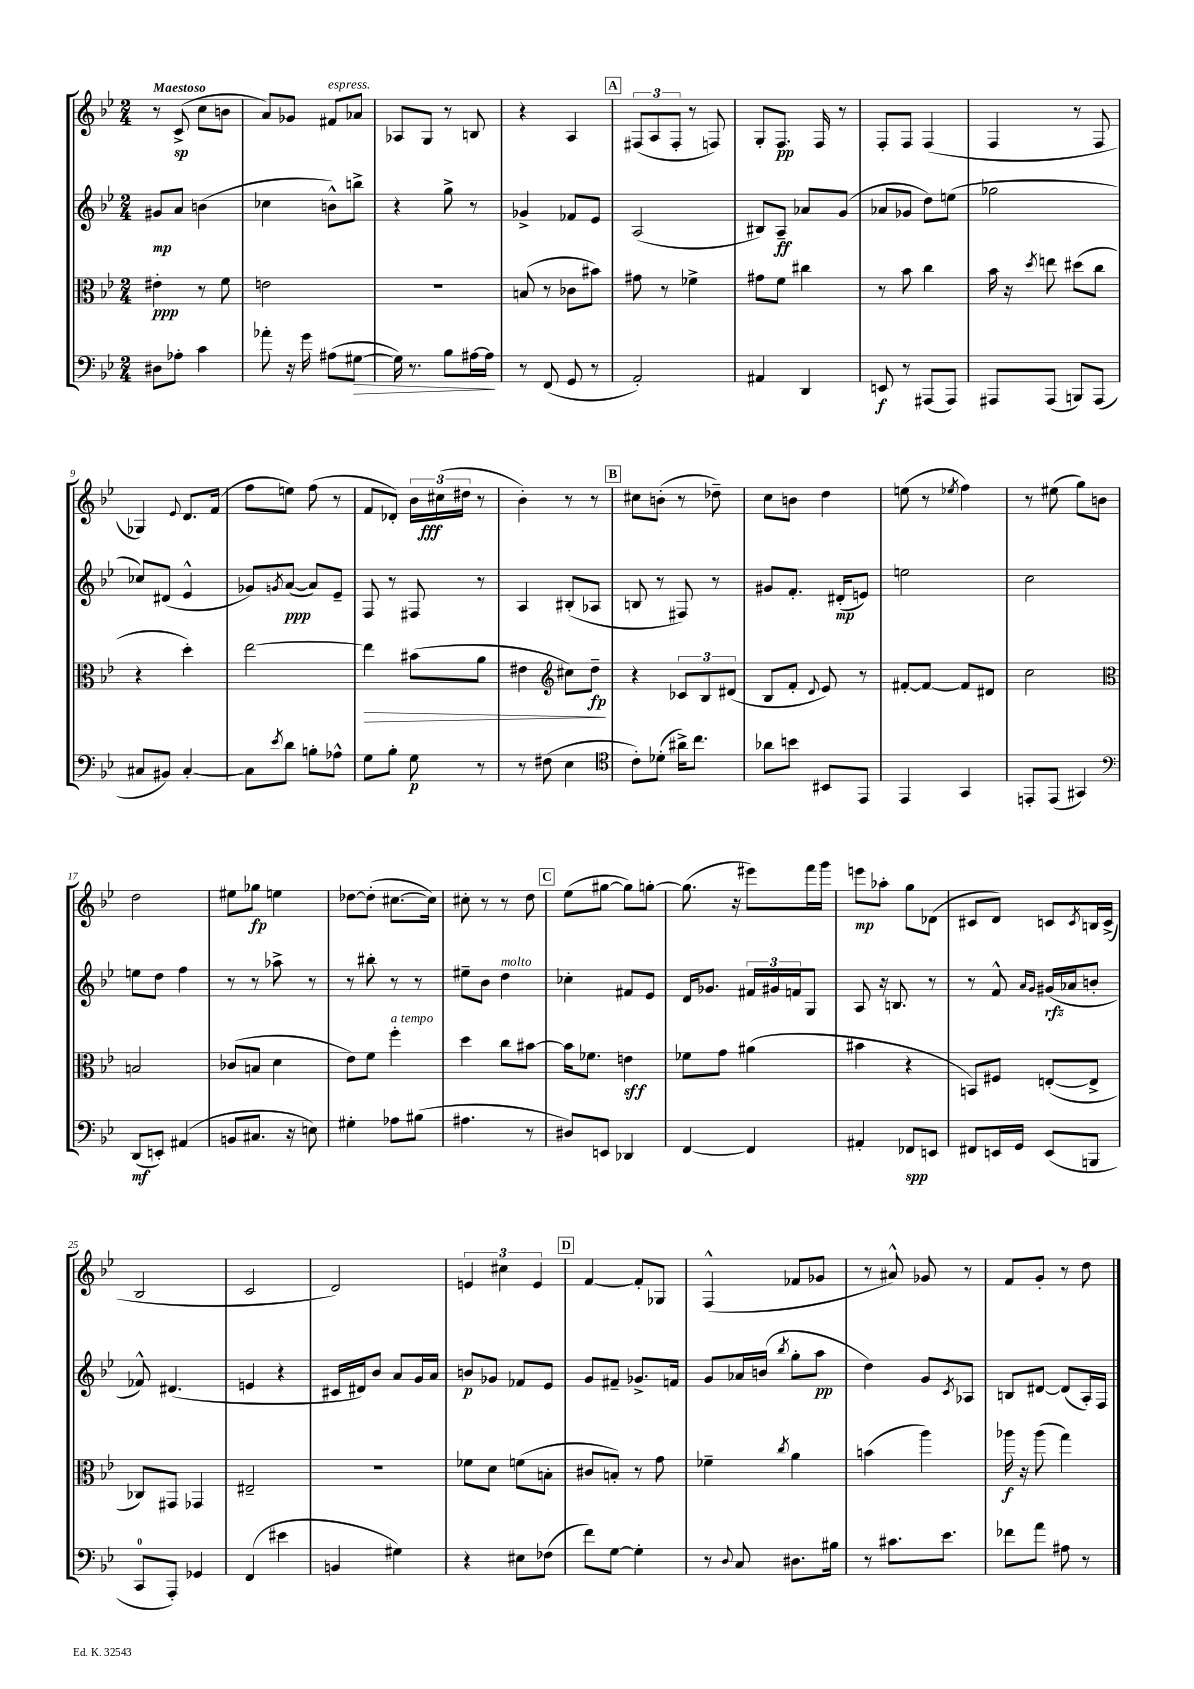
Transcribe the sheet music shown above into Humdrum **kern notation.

**kern	**kern	**kern	**kern
*staff4	*staff3	*staff2	*staff1
*clefF4	*clefC3	*clefG2	*clefG2
*k[b-e-]	*k[b-e-]	*k[b-e-]	*k[b-e-]
*M2/4	*M2/4	*M2/4	*M2/4
8D#\L	4e#'\	8g#/L	8r
8A-'\J	.	8a/J	(8c^/
4c\	8r	(4b\	8cc\L
.	8f\	.	8b\J
=	=	=	=
8a-'\	2e\	4cc-\	8a/L)
16r	.	.	8g-/J
16g\	.	.	.
(8A#\L	.	8b^^\L)	8f#/L
[8G#\J	.	8bb^\J	8a-/J
=	=	=	=
16G#\])	2r	4r	8A-/L
8.r	.	.	.
.	.	.	8G/J
8B-\L	.	8gg^\	8r
[16A#\L	.	8r	8B/
16A#\]JJ	.	.	.
=	=	=	=
8r	(8B/	4g-^/	4r
(8FF/	8r	.	.
8GG/	8c-\L	8f-/L	4A/
8r	8b#\J)	8e-/J	.
=	=	=	=
2AA'/)	8g#\	(2A/	(12F#/L
.	.	.	12A/
.	8r	.	.
.	.	.	12F#'/J
.	4f-^\	.	8r
.	.	.	8F/)
=	=	=	=
4AA#/	8g#\L	8B#/L)	8G'/L
.	8f\J	8A~/J	8.F/J
4DD/	4cc#\	8a-/L	.
.	.	.	16F/
.	.	(8g/J	8r
=	=	=	=
8EE/	8r	8a-/L	8F'/L
8r	8b-\	8g-/J	8F/J
(8AAA#/L	4cc\	8dd\L)	(4F/
8AAA#/J)	.	(8ee\J	.
=	=	=	=
8AAA#/L	16b-\	2gg-\	4F/
.	16r	.	.
.	8qdd/	.	.
(8AAA#/J	8ee\	.	.
8BBB/L)	(8dd#\L	.	8r
(8AAA#/J	8cc\J	.	8F/
=	=	=	=
8C#/L	4r	8cc-/L)	4G-/)
8BB#/J)	.	(8d#/J	.
.	.	.	8qqe-/
[4C#'/	4dd'\)	4e-^^/	8.d/L
.	.	.	(16f/Jk
=	=	=	=
8C#\]L	[2ee-\	8g-/L)	8ff\L
8qe-/	.	8qg/	.
8d\J	.	([8a/J	8ee\J)
8B'\L	.	8a/]L)	(8ff\
8A-^^\J	.	8e-~/J	8r
=	=	=	=
8G\L	4ee-\]	8F/	8f/L
8B-'\J	.	8r	8d-'/J)
8G\	(8b#\L	8F#/	24b-\LL
.	.	.	(24cc#\
.	.	.	24dd#\JJ
8r	8a\J	8r	8r
=	=	=	=
8r	4e#\	4A/	4b-'\)
(8F#\	.	.	.
*	*clefG2	*	*
4E-\	8cc#\L)	(8B#'/L	8r
.	8dd~\J	8A-/J	8r
=	=	=	=
*clefC4	*	*	*
8c'\L)	4r	8B/	8cc#\L
(8d-'\J	.	8r	(8b'\J
16a#^\LK)	12c-/L	8F#/)	8r
8.cc\J	.	.	.
.	12B-/	.	.
.	.	8r	8dd-~\)
.	(12d#/J	.	.
=	=	=	=
8a-\L	8B-/L	8g#/L	8cc\L
8b\J	8f'/J	8.f'/J	8b\J
.	8qqd/	.	.
8BB#/L	8e-/)	.	4dd\
.	.	(16d#'/LK	.
8EE-/J	8r	8e/J)	.
=	=	=	=
4EE-/	[8f#'/L	2ee\	(8ee\
.	8f#/_J	.	8r
.	.	.	8qee-/
4GG/	8f#/]L	.	4ff\)
.	8d#/J	.	.
=	=	=	=
8EE'/L	2cc\	2cc\	8r
(8EE/J	.	.	(8ee#\
4GG#/)	.	.	8gg\L)
.	.	.	8b\J
=	=	=	=
*clefF4	*clefC3	*	*
(8DD/L	2B/	8ee\L	2dd\
8EE'/J)	.	8dd\J	.
(4AA#/	.	4ff\	.
=	=	=	=
8BB/L	(8c-/L	8r	8ee#\L
8.C#/J	8B/J	8r	8gg-\J
.	4d\	8aa-^\	4ee\
16r	.	.	.
8E\)	.	8r	.
=	=	=	=
4G#'\	8e-\L)	8r	[8dd-\L
.	8f\J	8bb#'\	(8dd-'\]J
8A-\L	4ff'\	8r	[8.cc#\L
(8B#\J	.	8r	.
.	.	.	16cc#\]Jk)
=	=	=	=
4.A#\	4dd\	8ee#~\L	8cc#'\
.	.	8b-\J	8r
.	8cc\L	4dd\	8r
8r	[8b#\J	.	8dd\
=	=	=	=
8D#/L)	16b#\]LK	4cc-'\	(8ee-\L
.	8.f-\J	.	.
8EE/J	.	.	[8gg#\J
4DD-/	4e\	8f#/L	8gg#\]L)
.	.	8e-/J	[8gg'\J
=	=	=	=
[4FF/	8f-\L	16d/LK	(8.gg\]
.	.	8.g-/J	.
.	8g\J	.	.
.	.	.	16r
4FF/]	(4a#\	24f#/LL	8eee#\L)
.	.	24g#/	.
.	.	24f/J	.
.	.	8G/J	16fff\L
.	.	.	16ggg\JJ
=	=	=	=
4AA#'/	4b#\	8A/	8eee\L
.	.	16r	8aa-'\J
.	.	8.B/	.
8FF-/L	4r	.	8gg\L
8EE/J	.	8r	(8d-\J
=	=	=	=
8FF#/L	8BB/L)	8r	8c#/L
16EE/L	8F#/J	8f^^/	8d/J)
16GG/JJ	.	.	.
.	.	16qqa/LL	.
.	.	16qqg/JJ	.
(8EE/L	([8E'/L	(16g#/LL	8c/L
.	.	16a-/J	.
.	.	.	8qc/
8BBB/J	8E^/]J	8b'/J	16B/L
.	.	.	(16c^/JJ
=	=	=	=
8CC/L	8C-/L)	8f-^^/)	2B-/
8AAA'/J)	8GG#/J	(4.d#/	.
4GG-/	4GG-/	.	.
=	=	=	=
(4FF/	2E#~/	4e/	2c/
4e#\	.	4r	.
=	=	=	=
4BB/	2r	16c#/LL	2d/)
.	.	16d#/J)	.
.	.	8b-/J	.
4G#\)	.	8a/L	.
.	.	16g/L	.
.	.	16a/JJ	.
=	=	=	=
4r	8f-\L	8b/L	6e/
.	8d\J	8g-/J	.
.	.	.	6cc#\
8E#\L	(8f\L	8f-/L	.
.	.	.	6e/
(8F-\J	8B'\J	8e-/J	.
=	=	=	=
8f\L)	8c#/L	8g/L	[4f/
[8G\J	8B'/J)	8f#~/J	.
4G'\]	8r	8.g-^/L	8f'/]L
.	8g\	.	8G-/J
.	.	16f/Jk	.
=	=	=	=
8r	4f-~\	8g/L	(4F^^/
8qqD/	.	.	.
8C/	.	16a-/L	.
.	.	(16b/JJ	.
.	8qcc/	8qbb-/	.
8.D#\L	4a\	8gg'\L	8f-/L
.	.	8aa\J	8g-/J
16B#\Jk	.	.	.
=	=	=	=
8r	(4b\	4dd\)	8r
8.c#\L	.	.	8a#^^/)
.	4aa\)	8g/L	8g-/
8.e-\J	.	.	.
.	.	8qc/	.
.	.	8A-/J	8r
=	=	=	=
8f-\L	16aa-\	8B/L	8f/L
.	16r	.	.
8a\J	(8aa-\	[8d#/J	8g'/J
8A#\	4gg\)	(8d#/]L	8r
8r	.	16A'/L)	8dd\
.	.	16F/JJ	.
==	==	==	==
*-	*-	*-	*-
